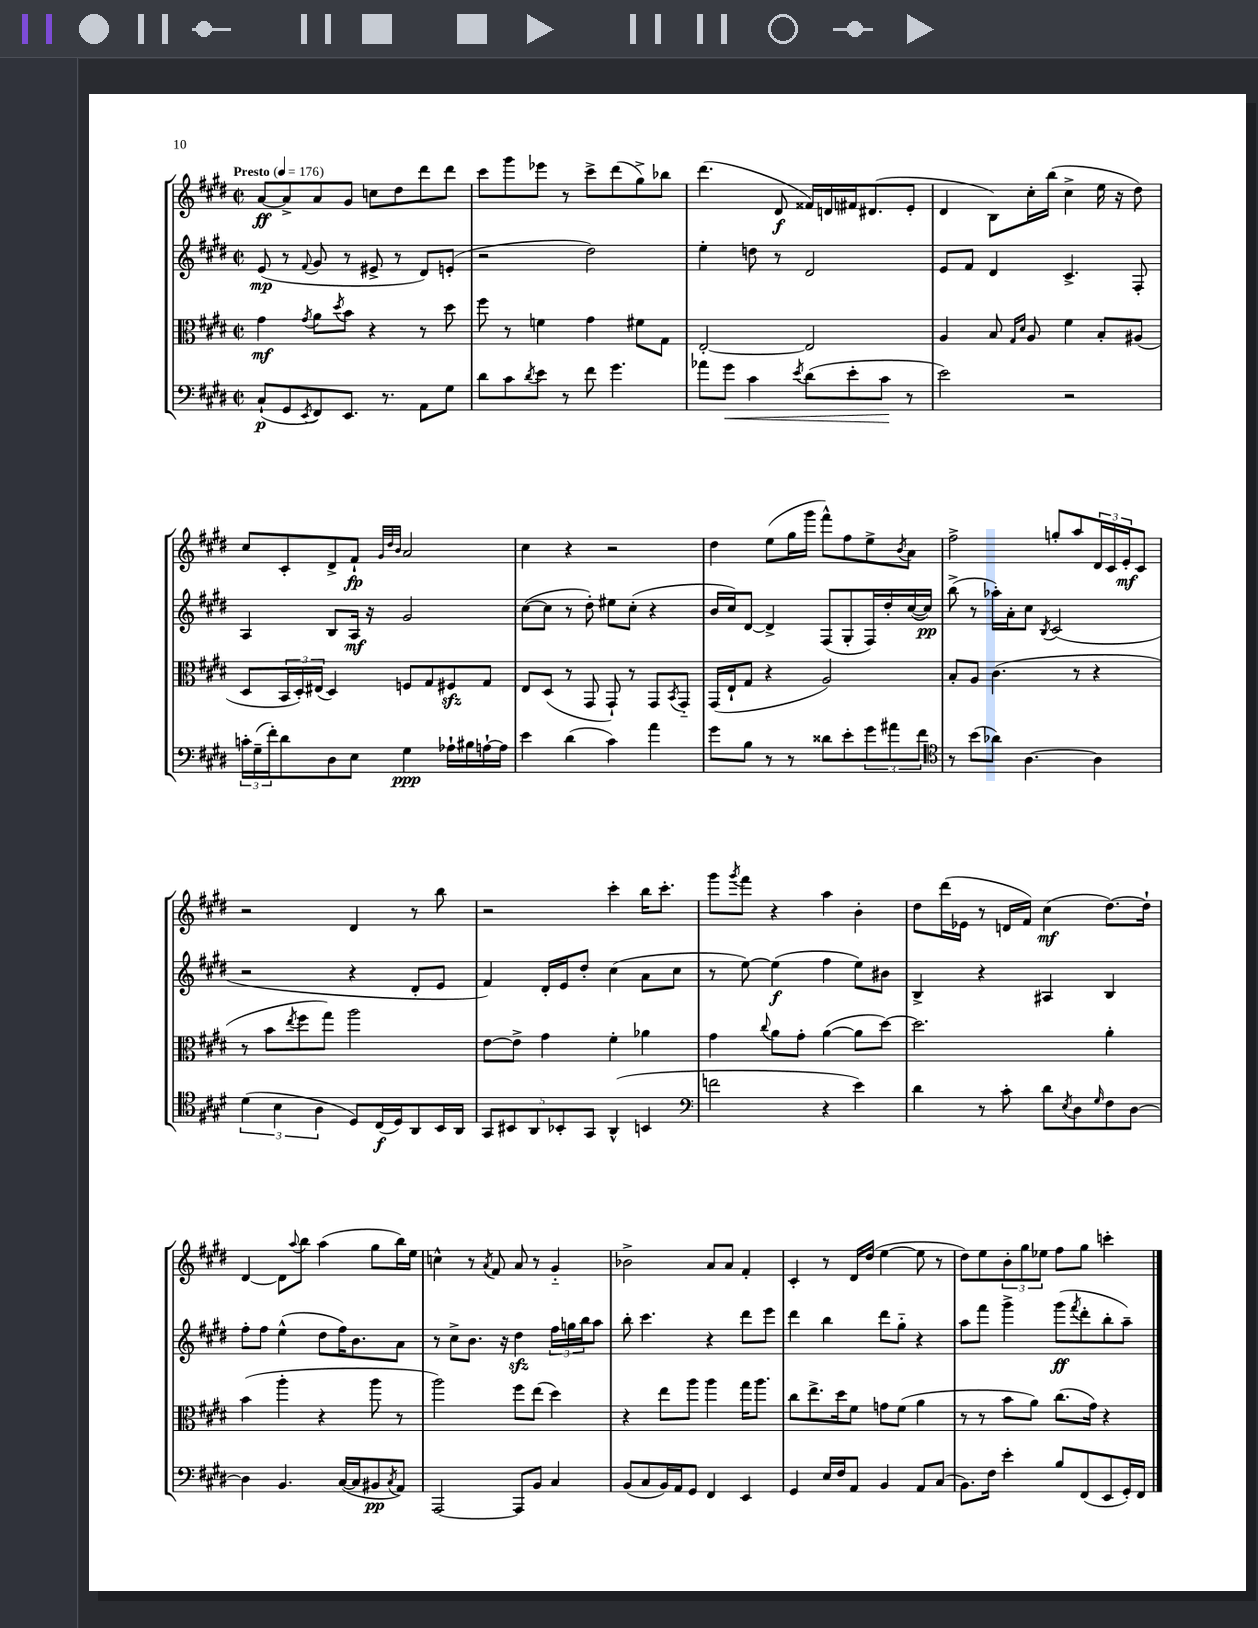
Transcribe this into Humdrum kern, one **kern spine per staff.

**kern	**dynam	**kern	**dynam	**kern	**dynam	**kern	**dynam
*part4	*part4	*part3	*part3	*part2	*part2	*part1	*part1
*staff4	*staff4	*staff3	*staff3	*staff2	*staff2	*staff1	*staff1
*clefF4	*	*clefC3	*	*clefG2	*	*clefG2	*
*k[f#c#g#d#]	*	*k[f#c#g#d#]	*	*k[f#c#g#d#]	*	*k[f#c#g#d#]	*
*M2/2	*	*M2/2	*	*M2/2	*	*M2/2	*
*met(c|)	*	*met(c|)	*	*met(c|)	*	*met(c|)	*
*MM176	*	*MM176	*	*MM176	*	*MM176	*
=1	=1	=1	=1	=1	=1	=1	=1
!	!	!	!	!	!	!LO:TX:a:B:t=Presto	!
(8C#`/L	p	4g#\	mf	(8e/	mp	[8a/L	ff
8GG#/	.	.	.	8r	.	8a^/]	.
8qEE/	.	8qg#/	.	8qqf#/	.	.	.
8FF#/)	.	8a\L	.	8g#/	.	8a/	.
.	.	8qdd#/	.	.	.	.	.
8.EE/J	.	8b\J	.	8r	.	8g#/J	.
.	.	4r	.	8e#X^/	.	8ccn\L	.
8.r	.	.	.	.	.	.	.
.	.	.	.	8r	.	8dd#\	.
8AA\L	.	8r	.	8d#/L)	.	8ddd#\	.
8G#\J	.	8dd#\	.	(8en'/J	.	8ddd#\J	.
=2	=2	=2	=2	=2	=2	=2	=2
8d#\L	.	8ff#\	.	2r	.	8ccc#\L	.
8c#\	.	8r	.	.	.	8ggg#\	.
8qd#/	.	.	.	.	.	.	.
8e\J	.	4fn\	.	.	.	8eee-X\J	.
8r	.	.	.	.	.	8r	.
8f#\	.	4g#\	.	2dd#\)	.	8ccc#^\L	.
4.g#\	.	.	.	.	.	(8ddd#\	.
.	.	8f#X\L	.	.	.	8gg#^\)	.
.	.	8G#\J	.	.	.	8bb-X\J	.
=3	=3	=3	=3	=3	=3	=3	=3
8a-X\L	.	[2E'/	.	4ee'\	.	(4.ddd#\	.
!	!LO:HP:b	!	!	!	!	!	!
8g#\J	<	.	.	.	.	.	.
4c#\	.	.	.	8ddn\	.	.	.
.	.	.	.	8r	.	8d#/	f
8qe/	.	.	.	.	.	.	.
(8d#\L	.	2E/]	.	2d#/	.	16f##X/LL)	.
.	.	.	.	.	.	16dn/	.
8e'\	.	.	.	.	.	16f#X/J	.
.	.	.	.	.	.	(8.d#X/	.
8c#\J	.	.	.	.	.	.	.
8r	[	.	.	.	.	8e'/J	.
=4	=4	=4	=4	=4	=4	=4	=4
2e\)	.	4A/	.	8e/L	.	4d#/	.
.	.	.	.	8f#/J	.	.	.
.	.	8B/	.	4d#/	.	8B\L)	.
.	.	16qqG#/LL	.	.	.	.	.
.	.	16qqd#/JJ	.	.	.	.	.
.	.	8A/	.	.	.	16cc#'\L	.
.	.	.	.	.	.	(16bb\JJ	.
2r	.	4f#\	.	4.c#^/	.	4cc#^\	.
.	.	8B'/L	.	.	.	16ee\	.
.	.	.	.	.	.	16r	.
.	.	(8A#X/J	.	8F#'/	.	8dd#\)	.
!!LO:LB:g=z
=5	=5	=5	=5	=5	=5	=5	=5
24cn'\LL	.	8D#/L	.	4A/	.	8cc#/L	.
(24G#~\	.	.	.	.	.	.	.
24f#'\J)	.	.	.	.	.	.	.
8d#\	.	24BB/L	.	.	.	8c#'/	.
.	.	24D#'/)	.	.	.	.	.
.	.	(24E#X/JJ	.	.	.	.	.
8D#\	.	4D#/)	.	8B/L	.	8d#^/	.
8E\J	.	.	.	16A/Jk	mf	8f#`/J	fp
.	.	.	.	16r	.	.	.
.	.	.	.	.	.	32qqg#/LLL	.
.	.	.	.	.	.	32qqdd#/	.
.	.	.	.	.	.	32qqb/JJJ	.
4G#\	ppp	8Fn/L	.	2g#/	.	2a/	.
.	.	8G#/	.	.	.	.	.
16A-X`\LL	.	8F#Xzz/	.	.	.	.	.
16B#X\	.	.	.	.	.	.	.
[16An`\	.	8G#/J	.	.	.	.	.
16A\JJ]	.	.	.	.	.	.	.
=6	=6	=6	=6	=6	=6	=6	=6
4e\	.	8E/L	.	([8cc#\L	.	4cc#\	.
.	.	(8D#/J	.	8cc#\J]	.	.	.
(4d#\	.	8r	.	8r	.	4r	.
.	.	8GG#/	.	8dd#'\)	.	.	.
4c#\)	.	8GG#`/)	.	8ee#X\L	.	2r	.
.	.	8r	.	(8cc#'\J	.	.	.
4a\	.	8GG#/L	.	4r	.	.	.
.	.	8qBB/	.	.	.	.	.
.	.	8GG#/J	.	.	.	.	.
=7	=7	=7	=7	=7	=7	=7	=7
8g#\L	.	(16GG#/LL	.	16b/LL	.	4dd#\	.
.	.	16E`/J	.	16cc#/J)	.	.	.
8B\J	.	8G#/J	.	[8d#/J	.	.	.
8r	.	4r	.	4d#^/]	.	(8ee\L	.
8r	.	.	.	.	.	16gg#\L	.
.	.	.	.	.	.	16ggg#\JJ	.
8d##X\L	.	2A/)	.	(8F#/L	.	8fff#^^\L)	.
8e'\	.	.	.	8G#'/	.	8ff#\	.
12g#\	.	.	.	16F#/L)	.	8ee^\	.
.	.	.	.	16dd#'/	.	.	.
12a#X\	.	.	.	.	.	.	.
.	.	.	.	.	.	8qb/	.
.	.	.	.	([16cc#/	.	8a\J	.
12f#\J	.	.	.	.	.	.	.
.	.	.	.	16cc#/JJ])	pp	.	.
=8	=8	=8	=8	=8	=8	=8	=8
*clefC4	*	*	*	*	*	*	*
8r	.	8B'/L	.	(8bb^\	.	2ff#^\	.
(8b\L	.	8A/J	.	8r	.	.	.
8a-X\J)	.	(4.c#\	.	16aa-X'\LL)	.	.	.
.	.	.	.	16a'\J	.	.	.
[4.A\	.	.	.	8cc#\J	.	.	.
.	.	.	.	8qB/	.	.	.
.	.	.	.	(2c#/	.	8ggn'/L	.
.	.	8r	.	.	.	8aa/	.
4A\]	.	4r	.	.	.	24d#/L	.
.	.	.	.	.	.	24c#/	.
.	.	.	.	.	.	24e'/J	mf
.	.	.	.	.	.	8c#/J	.
!!LO:LB:g=z
=9	=9	=9	=9	=9	=9	=9	=9
(6d#\	.	8r	.	2r	.	2r	.
.	.	8b\L	.	.	.	.	.
6B\	.	.	.	.	.	.	.
.	.	8qee/	.	.	.	.	.
.	.	8ff#\	.	.	.	.	.
6A\	.	.	.	.	.	.	.
.	.	8gg#\J)	.	.	.	.	.
8D#/L)	.	2aa\	.	4r	.	4d#/	.
(16C#/L	f	.	.	.	.	.	.
16D#/J)	.	.	.	.	.	.	.
8AA/	.	.	.	8d#'/L	.	8r	.
16BB/L	.	.	.	8e/J	.	8bb\	.
16AA/JJ	.	.	.	.	.	.	.
=10	=10	=10	=10	=10	=10	=10	=10
10GG#/L	.	[8e\L	.	4f#/)	.	2r	.
10BB#X/	.	.	.	.	.	.	.
.	.	8e^\J]	.	.	.	.	.
10AA/	.	.	.	.	.	.	.
.	.	4g#\	.	16d#'/LL	.	.	.
10BB-X'/	.	.	.	.	.	.	.
.	.	.	.	16e/J	.	.	.
.	.	.	.	8dd#'/J	.	.	.
10GG#/J	.	.	.	.	.	.	.
(4AA^^/	.	4f#'\	.	(4cc#\	.	4ccc#'\	.
4BBn/	.	4a-X\	.	8a\L	.	16bb\KL	.
.	.	.	.	.	.	8.ccc#'\J	.
.	.	.	.	8cc#\J	.	.	.
=11	=11	=11	=11	=11	=11	=11	=11
*clefF4	*	*	*	*	*	*	*
2fn\	.	4g#\	.	8r	.	8ggg#\L	.
.	.	.	.	.	.	8qggg#/	.
.	.	.	.	[8ee\)	.	8fff#\J	.
.	.	8qqcc#/	.	.	.	.	.
.	.	8a\L	.	(4ee\]	f	4r	.
.	.	8g#'\J	.	.	.	.	.
4r	.	([4a\	.	4ff#\	.	4aa\	.
4e\)	.	8a\L]	.	8ee\L)	.	4b'\	.
.	.	[8dd#\J)	.	8b#X\J	.	.	.
=12	=12	=12	=12	=12	=12	=12	=12
4d#\	.	2.dd#\]	.	4B^/	.	8dd#\L	.
.	.	.	.	.	.	(16ddd#\L	.
.	.	.	.	.	.	16e-X\JJ	.
8r	.	.	.	4r	.	8r	.
8c#'\	.	.	.	.	.	16dn/LL	.
.	.	.	.	.	.	16f#/JJ)	.
8d#\L	.	.	.	4A#X/	.	(4cc#\	mf
8qE/	.	.	.	.	.	.	.
8D#\	.	.	.	.	.	.	.
16qqG#/	.	.	.	.	.	.	.
8F#\	.	4a'\	.	4B/	.	[8.dd#\L)	.
[8D#\J	.	.	.	.	.	.	.
.	.	.	.	.	.	16dd#`\Jk]	.
!!LO:LB:g=z
=13	=13	=13	=13	=13	=13	=13	=13
4D#\]	.	(4b\	.	8ff#'\L	.	[4d#/	.
.	.	.	.	8ff#\J	.	.	.
4.BB/	.	4aa'\	.	(4ee^^\	.	8d#\L]	.
.	.	.	.	.	.	8qqaa/	.
.	.	.	.	.	.	8bb\J	.
.	.	4r	.	8dd#\L	.	(4aa\	.
([16C#/LL	.	.	.	16ff#\K)	.	.	.
16C#/J]	.	.	.	8.b\	.	.	.
8BB#X/	pp	8aa\	.	.	.	8gg#\L	.
8qC#/	.	.	.	.	.	.	.
8AA/J)	.	8r	.	8a\J	.	16bb\L)	.
.	.	.	.	.	.	16ee\JJ	.
=14	=14	=14	=14	=14	=14	=14	=14
[2AAA/	.	2aa\)	.	8r	.	4ccn^^\	.
.	.	.	.	8cc#^\L	.	.	.
.	.	.	.	8.b\J	.	8r	.
.	.	.	.	.	.	8qa/	.
.	.	.	.	.	.	8f#/	.
.	.	.	.	16r	.	.	.
8AAA/L]	.	8ff#\L	.	4dd#zz\	.	8a/	.
8BB/J	.	(8ee\J	.	.	.	8r	.
4C#/	.	4dd#\)	.	24ff#\LL	.	4g#/	.
.	.	.	.	24ggn\	.	.	.
.	.	.	.	24bb\J	.	.	.
.	.	.	.	8aa\J	.	.	.
=15	=15	=15	=15	=15	=15	=15	=15
(8BB/L	.	4r	.	8bb'\	.	2b-X^\	.
8C#/	.	.	.	4.ccc#\	.	.	.
16BB/L)	.	8ee\L	.	.	.	.	.
16AA/J	.	.	.	.	.	.	.
8GG#/J	.	8aa\J	.	.	.	.	.
4FF#/	.	4aa\	.	4r	.	8a/L	.
.	.	.	.	.	.	8a/J	.
4EE/	.	16gg#\KL	.	8ddd#\L	.	4f#'/	.
.	.	8.aa\J	.	.	.	.	.
.	.	.	.	8eee\J	.	.	.
=16	=16	=16	=16	=16	=16	=16	=16
4GG#/	.	8cc#\L	.	4ddd#\	.	4c#'/	.
.	.	8.ee^\	.	.	.	.	.
16E/LL	.	.	.	4bb\	.	8r	.
16F#/J	.	16dd#\k	.	.	.	.	.
8AA/J	.	8f#\J	.	.	.	16d#/LL	.
.	.	.	.	.	.	(16dd#/JJ	.
4BB/	.	8gn\L	.	8ddd#\L	.	[4ee\	.
.	.	(8f#\J	.	8gg#\J	.	.	.
8AA/L	.	4a\	.	4r	.	8ee\]	.
(8C#/J	.	.	.	.	.	8r	.
=17	=17	=17	=17	=17	=17	=17	=17
8.BB\L)	.	8r	.	8aa\L	.	8dd#\L)	.
.	.	8r	.	8fff#\J	.	8ee\	.
16F#\Jk	.	.	.	.	.	.	.
4e'\	.	8b\L	.	4ggg#^\	.	12b'\	.
.	.	.	.	.	.	12gg#\	.
.	.	8a\J)	.	.	.	.	.
.	.	.	.	.	.	12ee-X\J	.
8B/L	.	(8.cc#\L	.	(8ggg#\L	ff	8ff#\L	.
.	.	.	.	8qfff#/	.	.	.
(8FF#/	.	.	.	8ddd#'\	.	8gg#\J	.
.	.	16g#\Jk)	.	.	.	.	.
8EE/	.	4r	.	8bb'\	.	4cccn'\	.
16GG#'/L)	.	.	.	8aa~\J)	.	.	.
16FF#/JJ	.	.	.	.	.	.	.
==	==	==	==	==	==	==	==
*-	*-	*-	*-	*-	*-	*-	*-
